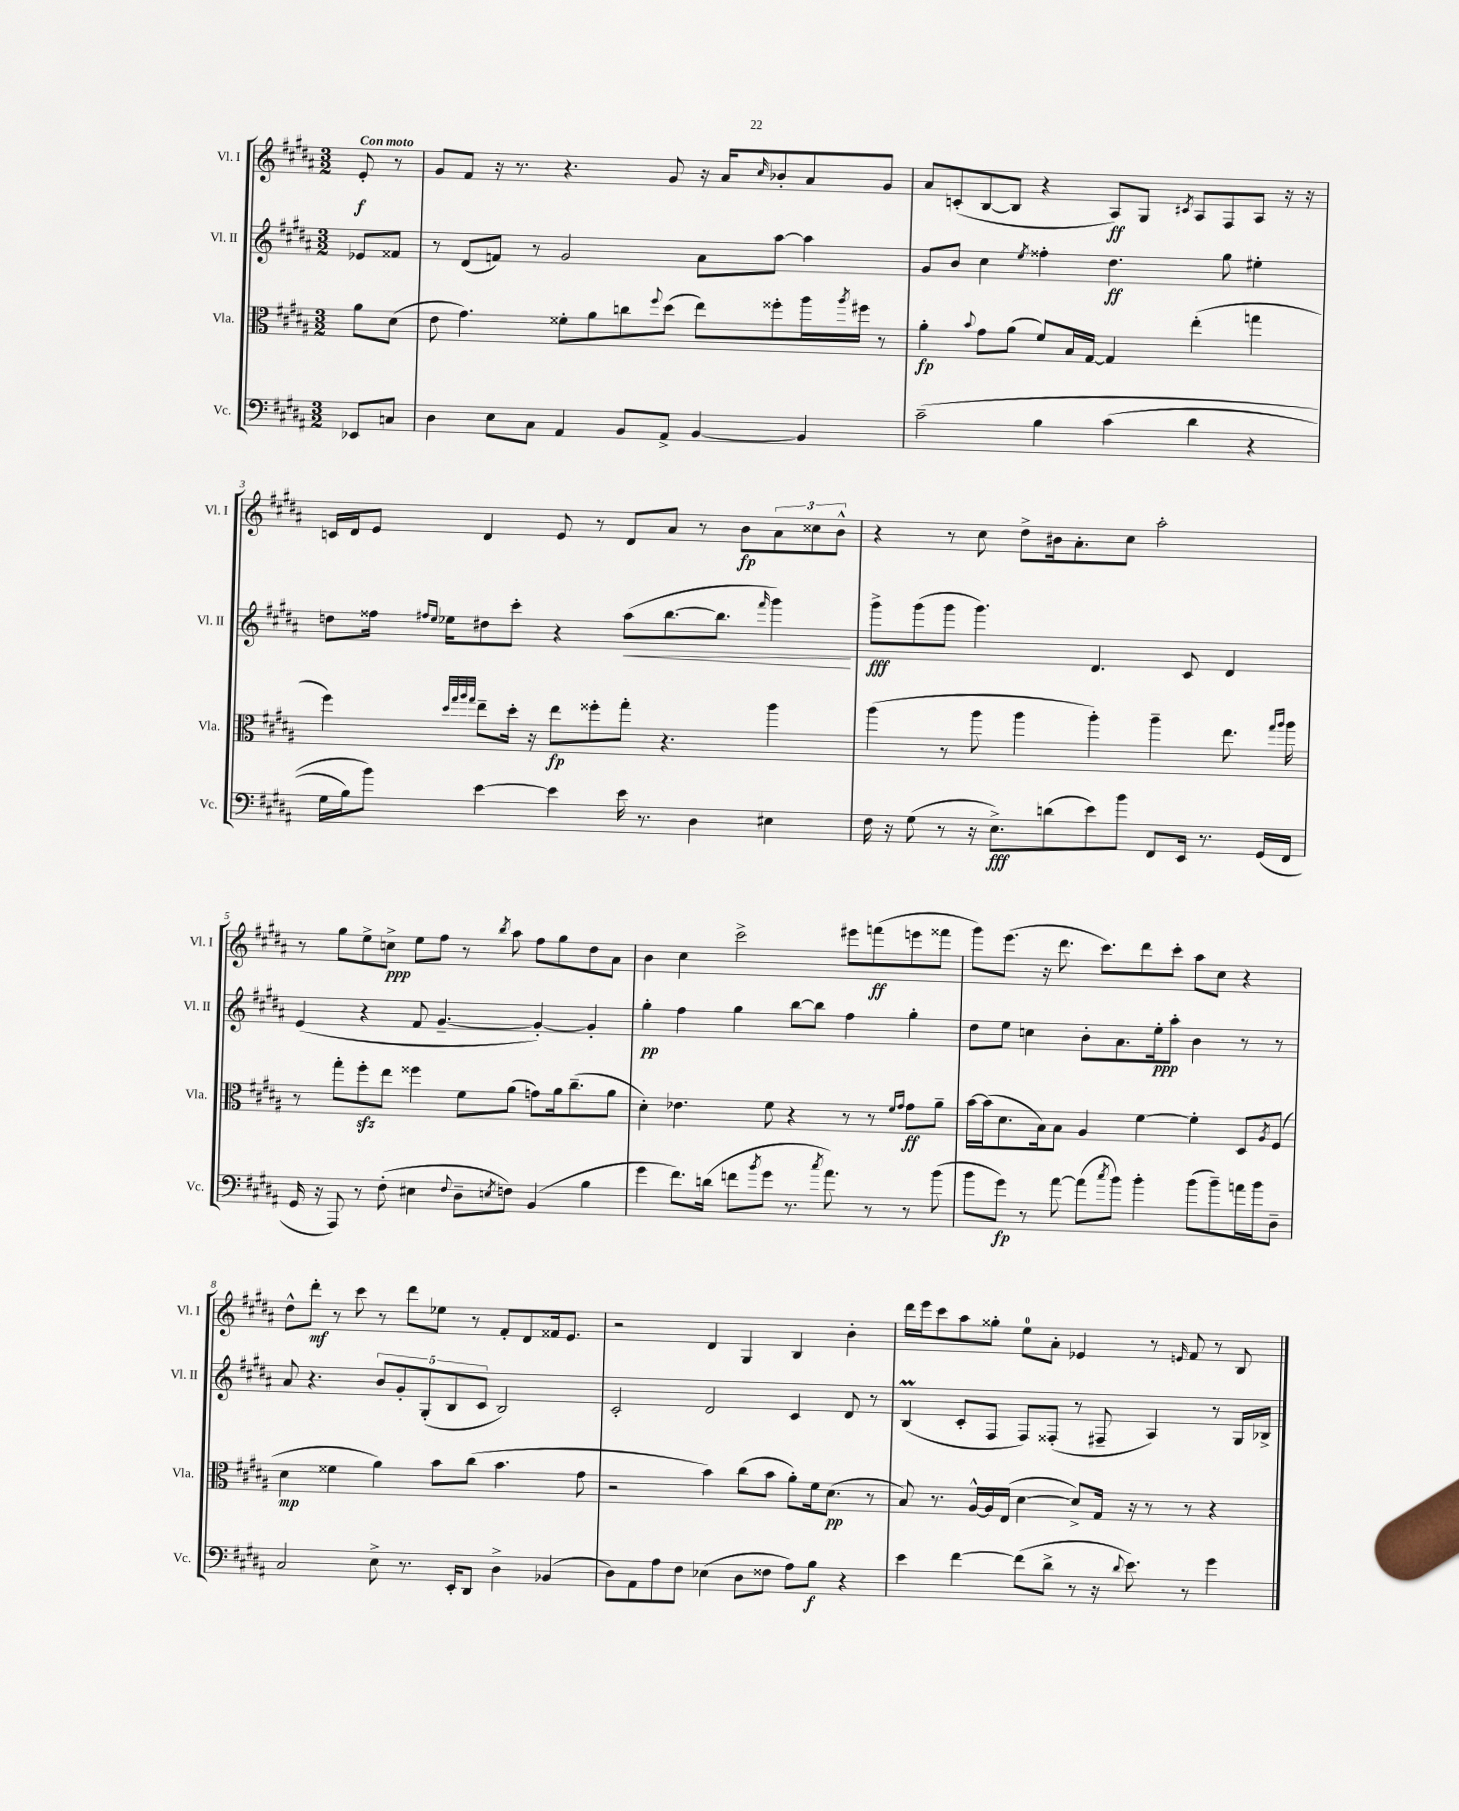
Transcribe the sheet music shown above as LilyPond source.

<<
\new StaffGroup <<
\new Staff = "s0" \with { instrumentName = "Vl. I" shortInstrumentName = "Vl. I" } {
    \clef treble \key b \major \numericTimeSignature \time 3/2 \partial 4 \tempo "Con moto"
    e'8-.\f r8 |
    gis'8 fis'8 r16 r8. r4. gis'8 r16 ais'16 \grace { cis''16 } bes'8-. ais'8 gis'8 |
    ais'8 c'8-.( b8~ b8 r4 ais8\ff) gis8 \acciaccatura { cis'8 } ais8 fis8 ais8 r16 r16 |
    c'16 dis'16 e'8 dis'4 e'8 r8 dis'8 ais'8 r8 b'8\fp \tuplet 3/2 { ais'8 cisis''8 b'8-^ } |
    r4 r8 cis''8 dis''8-> bis'16 ais'8.-. cis''8 ais''2-. |
    r8 gis''8 e''8-> c''8->\ppp e''8 fis''8 r8 \acciaccatura { b''8 } ais''8 fis''8 gis''8 dis''8 ais'8 |
    b'4 cis''4 cis'''2-> eis'''8 f'''8\ff( e'''8 fisis'''8 |
    gis'''8) e'''8.( r16 dis'''8. cis'''8.) dis'''8 cis'''8-. ais''8 cis''8 r4 |
    dis''8-^ dis'''8-.\mf r8 cis'''8 r8 dis'''8 ees''8 r8 fis'8-. dis'8 fisis'16 e'8. |
    r2 dis'4 gis4 b4 b'4-. |
    dis'''16 e'''16 cis'''8 ais''8 gisis''8-. e''8-0 ais'8-. ees'4 r8 \grace { e'16 } fis'8 r8 b8 \bar "|." |
}
\new Staff = "s1" \with { instrumentName = "Vl. II" shortInstrumentName = "Vl. II" } {
    \clef treble \key b \major \numericTimeSignature \time 3/2 \partial 4
    ees'8 fisis'8 |
    r8 dis'8( f'8) r8 gis'2 ais'8 ais''8~ ais''4 |
    gis'8 b'8 cis''4 \acciaccatura { e''8 } fisis''4-. dis''4.\ff gis''8 eis''4-. |
    d''8 fisis''16 \grace { fis''16 e''16 } ees''16 dis''8 cis'''8-. r4 ais''8\<( b''8.~ b''8. \grace { fis'''16 } gis'''4\!) |
    gis'''8->\fff gis'''8( gis'''8 gis'''4.) dis'4. cis'8 dis'4 |
    e'4( r4 fis'8 gis'4.~-- gis'4~-.) gis'4-. |
    gis''4-.\pp fis''4 gis''4 b''8~ b''8 fis''4 gis''4-. |
    dis''8 e''8 c''4 b'8-. ais'8. e''16-.\ppp ais''8-. b'4 r8 r8 |
    ais'8 r4. \tuplet 5/4 { b'8 gis'8-. gis8-.( b8 cis'8 } b2) |
    cis'2-. dis'2 cis'4 dis'8 r8 |
    b4\prall( cis'8-. fis8 fis8) fisis8-.( r8 fis8-- ais4) r8 gis16 bes16-> \bar "|." |
}
\new Staff = "s2" \with { instrumentName = "Vla." shortInstrumentName = "Vla." } {
    \clef alto \key b \major \numericTimeSignature \time 3/2 \partial 4
    ais'8 dis'8( |
    e'8 gis'4.) fisis'8-. ais'8 c''8 \appoggiatura { fis''8 } dis''8( e''8) fisis''8-. ais''16 \acciaccatura { ais''8 } fis''16 r8 |
    ais'4-.\fp \appoggiatura { b'8 } gis'8 ais'8( fis'8) b16 gis16~ gis4 e''4-.( g''4 |
    fis''4) \grace { dis''32 gis''32 ais''32 gis''32 } e''8-- dis''16-. r16 e''8\fp fisis''8-. gis''8-. r4. ais''4 |
    ais''4( r8 ais''8 ais''4 ais''4-.) ais''4-- e''8. \grace { gis''16 ais''16 } ais''16 |
    r8 gis''8-. fis''8-.\sfz e''8 fisis''4 fis'8 ais'8( g'8) ais'16 cis''8.--( ais'8 |
    dis'4-.) ees'4. fis'8 r4 r8 r8 \grace { fis'16 gis'16 } gis'8\ff ais'8-- |
    b'16~ b'16( dis'8. b16) b8 ais4 fis'4~ fis'4-. dis8 \acciaccatura { ais8 } fis8( |
    dis'4\mp fisis'4 ais'4) b'8 cis''8( b'4. gis'8 |
    r2 b'4) cis''8( b'8 ais'8-.) fis'16 dis'8.\pp( r8 |
    b8) r8. ais16~-^ ais16 e16( dis'4~ dis'8->) gis16 r16 r8 r8 r4 \bar "|." |
}
\new Staff = "s3" \with { instrumentName = "Vc." shortInstrumentName = "Vc." } {
    \clef bass \key b \major \numericTimeSignature \time 3/2 \partial 4
    ees,8 c8 |
    dis4 e8 cis8 ais,4 b,8 ais,8-> b,4~ b,4 |
    cis'2--\( b4 cis'4( dis'4 r4 |
    gis16 b16) b'8\) e'4~ e'4 e'16 r8. dis4 eis4 |
    fis16 r16 gis8( r8 r16 e8.->\fff) d'8( e'8) b'8 fis,8 e,16 r8. gis,16( fis,16 |
    gis,16 r16 ais,,8) r8 fis8-.( eis4 \appoggiatura { fis8 } dis8-- \acciaccatura { e8 } f8) b,4( b4 |
    gis'4 fis'8.) d'16( f'8 \acciaccatura { b'8 } gis'8 r8. \acciaccatura { cis''8 } ais'8.) r8 r8 b'8( |
    b'8 gis'8\fp) r8 ais'8~ ais'8( \acciaccatura { cis''8 } b'8) b'4-. b'8( b'8--) a'16 b'16 dis8-- |
    cis2 e8-> r8. e,16-. dis,8 dis4-> bes,4( |
    dis8) ais,8 ais8 fis8 ees4( dis8 fisis8 ais8) b8\f r4 |
    e'4 fis'4~ fis'8( dis'8-> r8 r16 \appoggiatura { dis'8 } e'8.) r8 gis'4 \bar "|." |
}
>>
>>
